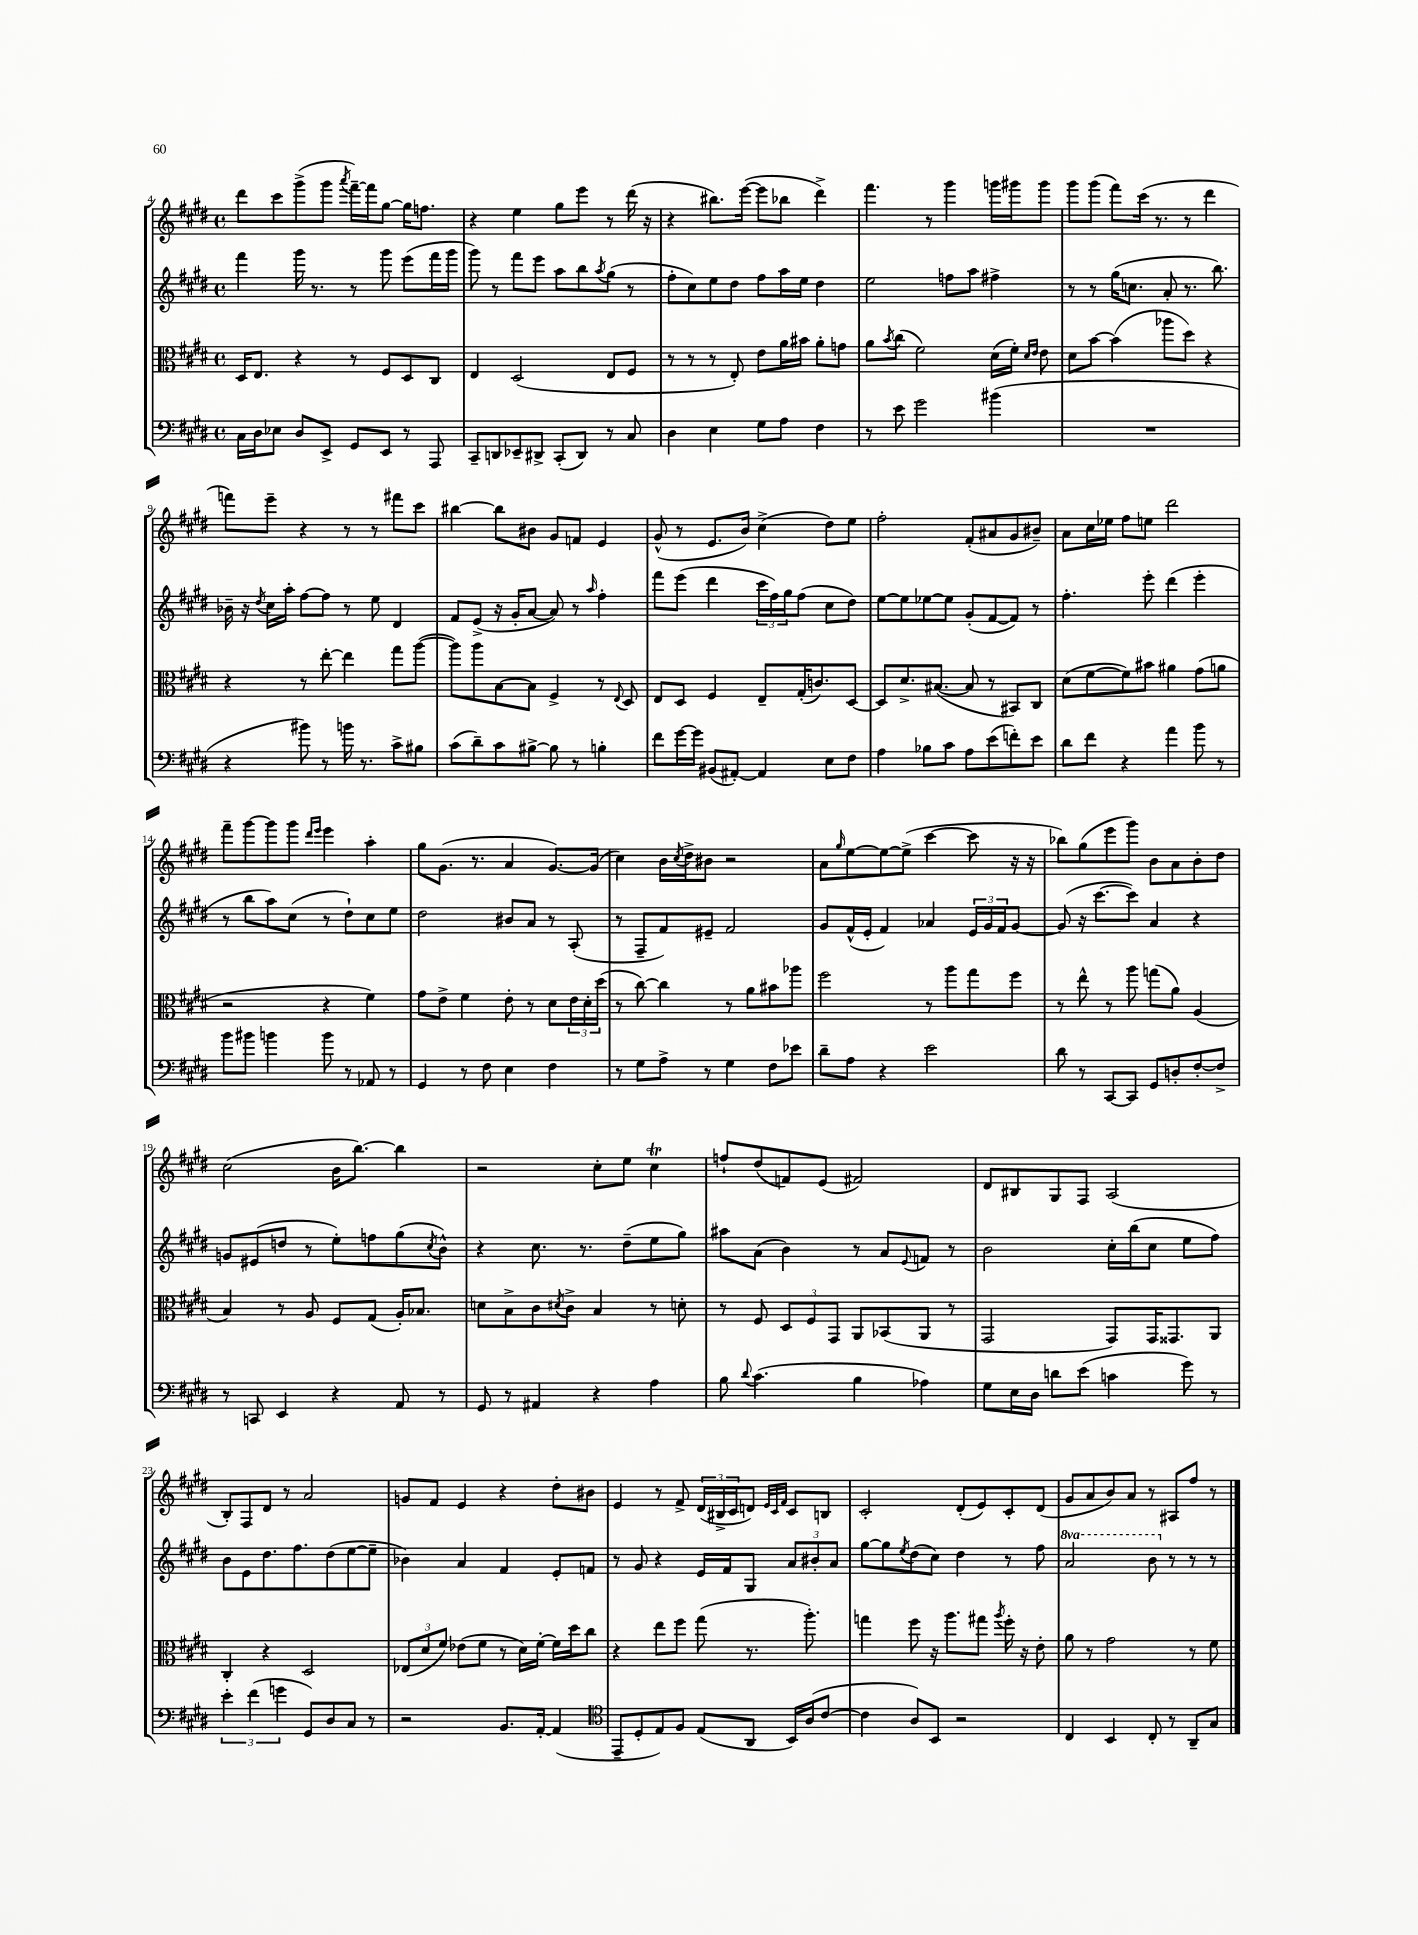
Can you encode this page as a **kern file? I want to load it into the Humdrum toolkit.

**kern	**kern	**kern	**kern
*part4	*part3	*part2	*part1
*staff4	*staff3	*staff2	*staff1
*clefF4	*clefC3	*clefG2	*clefG2
*k[f#c#g#d#]	*k[f#c#g#d#]	*k[f#c#g#d#]	*k[f#c#g#d#]
*M4/4	*M4/4	*M4/4	*M4/4
*met(c)	*met(c)	*met(c)	*met(c)
=4	=4	=4	=4
16C#\LL	16D#/KL	4fff#\	8ddd#\L
16D#\J	8.E/J	.	.
8E-X\J	.	.	8ccc#\
8D#/L	4r	16ggg#\	(8ggg#^\
.	.	8.r	.
8EE^/J	.	.	8ggg#\J
.	.	.	8qaaa/
8GG#/L	8r	8r	[16fff#~\LL)
.	.	.	16fff#\J]
8EE/J	8F#/L	8ggg#\	[8gg#\J
8r	8D#/	(8eee\L	16gg#\KL]
.	.	.	8.ffn\J
8AAA/	8C#/J	16fff#\L	.
.	.	16ggg#\JJ	.
=5	=5	=5	=5
8CC#~/L	4E/	8ggg#\)	4r
8DDn/	.	8r	.
8EE-X~/	(2D#/	8fff#\L	4ee\
8DD#X^/J	.	8eee\J	.
(8CC#'/L	.	8aa\L	8gg#\L
8DD#/J)	.	8bb\	8eee\J
.	.	8qaa/	.
8r	8E/L	(8gg#\J	8r
8C#/	8F#/J	8r	(16ddd#\
.	.	.	16r
=6	=6	=6	=6
4D#\	8r	8ff#'\L	4r
.	8r	8cc#\)	.
4E\	8r	8ee\	8.bb#X\L)
.	8E'/)	8dd#\J	.
.	.	.	([16eee\Jk
8G#\L	8e\L	8ff#\L	8eee\L]
8A\J	16a\L	16aa\L	8bb-X\J
.	16b#X\JJ	16ee\JJ	.
4F#\	8a'\L	4dd#\	4ddd#^\)
.	8gn\J	.	.
=7	=7	=7	=7
8r	8a\L	2ee\	4.fff#\
.	8qb/	.	.
8e\	(8cc#\J	.	.
2g#\	2f#\)	.	.
.	.	.	8r
.	.	8ffn\L	4ggg#\
.	.	8aa\J	.
(4b#X\	(16d#\LL	4ff#X^\	16gggn\LL
.	16f#'\JJ)	.	16ggg#X\J
.	16qqd#/LL	.	.
.	16qqe/JJ	.	.
.	8e\	.	8ggg#\J
=8	=8	=8	=8
1r	8d#\L	8r	8ggg#\L
.	[8b\J	8r	(8ggg#\J
.	(4b\]	(16gg#\KL	8fff#\L)
.	.	8.ccn\J	.
.	.	.	(16ccc#\Jk
.	.	.	8.r
.	8aa-X\L	8a'/	.
.	8dd#\J)	8.r	8r
.	4r	.	4ddd#\
.	.	8.bb\)	.
!!LO:LB:g=z
=9	=9	=9	=9
4r	4r	16b-X~\	8fffn\L)
.	.	16r	.
.	.	8qdd#/	.
.	.	16cc#\LL	8eee~\J
.	.	16aa'\JJ	.
8b#X\)	8r	[8ff#\L	4r
8r	[8ee'\	8ff#\J]	.
16bn\	4ee\]	8r	8r
8.r	.	.	.
.	.	8ee\	8r
8c#^\L	8gg#\L	4d#/	8fff#X\L
8B#X\J	([8aa\J	.	8ccc#\J
=10	=10	=10	=10
(8c#\L	8aa\L])	8f#/L	[4bb#X\
8d#~\)	8aa\	(8e^/J	.
8c#\	[8B\	16r	8bb#\L]
.	.	16g#'/KL	.
[8B#X^\J	8B\J]	[8a/J	8b#X\J
8B#\]	4F#^/	8a/])	8g#/L
8r	.	8r	8fn/J
.	.	16qqaa/	.
4Bn'\	8r	4ff#'\	4e/
.	8qqE/	.	.
.	8D#/	.	.
=11	=11	=11	=11
8f#\L	8E/L	8fff#\L	(8g#^^/
[16g#\L	8D#/J	(8eee\J	8r
16g#\JJ]	.	.	.
(8BB#X/L	4F#/	4ddd#\	8.e/L
[8AA#X'/J)	.	.	.
.	.	.	16b/Jk)
4AA#/]	8E~/L	24ccc#\LL	(4cc#^\
.	.	24ff#\)	.
.	.	24gg#\J	.
.	(16G#'/K	(8ff#\J	.
.	8.cn/)	.	.
8E\L	.	8cc#\L	8dd#\L)
8F#\J	[8D#/J	8dd#\J)	8ee\J
=12	=12	=12	=12
4A\	8D#/L]	[8ee\L	2ff#'\
.	8.d#^/	8ee\]	.
8B-X\L	.	[8ee-X\	.
.	([8.B#X/J	.	.
8c#\J	.	8ee-\J]	.
8A\L	8B#/]	(8g#'/L	(8f#'/L
(8e\	8r	[8f#/	8a#X/
8fn'\)	8BB#X/L)	8f#/J])	8g#/
8e\J	8C#/J	8r	8b#X~/J)
=13	=13	=13	=13
8d#\L	(8d#\L	4.ff#'\	8a\L
8f#\J	[8f#\	.	16cc#\L
.	.	.	16ee-X\JJ
4r	8f#\])	.	8ff#\L
.	8b#X\J	8eee'\	8een\J
4a\	4a#X\	(4ddd#\	2ddd#\
8b\	(8g#\L	4eee'\	.
8r	8an\J	.	.
!!LO:LB:g=z
=14	=14	=14	=14
8b\L	2r	8r	8fff#~\L
8b#X\J	.	8bb\L	[8ggg#\
4bn\	.	8aa\)	8ggg#\]
.	.	(8cc#\J	8ggg#\J
.	.	.	16qqddd#/LL
.	.	.	16qqeee/JJ
8b\	4r	8r	4eee\
8r	.	8dd#`\L)	.
8AA-X/	4f#\)	8cc#\	4aa'\
8r	.	8ee\J	.
=15	=15	=15	=15
4GG#/	8g#\L	2dd#\	8gg#\L
.	8e^\J	.	(8.g#\J
8r	4f#\	.	.
.	.	.	8.r
8F#\	.	.	.
4E\	8e'\	8b#X/L	4a/
.	8r	8a/J	.
4F#\	8d#\L	8r	[8.g#/L)
.	24e\L	(8A'/	.
.	24d#'\	.	.
.	.	.	(16g#/Jk]
.	(24dd#\JJ	.	.
=16	=16	=16	=16
8r	8r	8r	4cc#\)
8G#\L	[8cc#\)	8F#~/L	.
8A^\J	4cc#\]	8f#/)	16b\LL
.	.	.	8qcc#/
.	.	.	16dd#^\J
8r	.	8e#X~/J	8b#X\J
4G#\	8r	2f#/	2r
.	8a\L	.	.
8F#\L	8b#X\	.	.
8e-X\J	8aa-X\J	.	.
=17	=17	=17	=17
8d#~\L	2ff#\	8g#/L	8a\L
.	.	.	16qqgg#/
8A\J	.	(16f#^^/L	[8ee\
.	.	16e'/JJ	.
4r	.	4f#/)	8ee\_
.	.	.	(8ee^\J]
2e\	8r	4a-X/	[4ccc#\
.	8aa\L	.	.
.	8gg#\	24e/LL	8ccc#\]
.	.	24g#/	.
.	.	24f#/J	.
.	8ff#\J	[8g#/J	16r
.	.	.	16r
=18	=18	=18	=18
8d#\	8r	(8g#/]	8bb-X\L)
8r	8ee^^\	16r	(8gg#\
.	.	[8.ccc#\L	.
[8CC#/L	8r	.	8eee\
8CC#/J]	8aa\	8ccc#\J])	8ggg#\J)
8GG#/L	(8ggn\L	4a/	8b\L
8Dn'/	8a\J)	.	8a\
[8F#'/	(4A/	4r	8b'\
8F#^/J]	.	.	8dd#\J
!!LO:LB:g=z
=19	=19	=19	=19
8r	4B/)	8gn/L	(2cc#\
8CCn/	.	(8e#X/	.
4EE/	8r	8ddn/J	.
.	8A/	8r	.
4r	8F#/L	8ee'\L)	16b\KL
.	.	.	[8.bb\J)
.	(8G#/J	8ffn\	.
8AA/	16A'/KL)	(8gg#\	4bb\]
.	8.B-X/J	.	.
.	.	8qcc#/	.
8r	.	8b^^\J)	.
=20	=20	=20	=20
8GG#/	8dn\L	4r	2r
8r	8B^\	.	.
4AA#X/	8c#\	8.cc#\	.
.	8qd#X/	.	.
.	8c#^\J	.	.
.	.	8.r	.
4r	4B/	.	8cc#'\L
.	.	(8dd#~\L	8ee\J
4A\	8r	8ee\	4cc#T\
.	8dn'\	8gg#\J)	.
=21	=21	=21	=21
8B\	8r	8aa#X\L	8ffn`/L
8qqd#/	.	.	.
(4.c#\	8F#/	(8a\J	(8dd#/
.	12D#/L	4b\)	8fn/)
.	12F#/	.	.
.	.	.	(8e/J
.	12GG#/J	.	.
4B\	8AA/L	8r	2f#X/)
.	(8BB-X/	8a/L	.
.	.	8qqe/	.
4A-X\)	8AA/J	8fn/J	.
.	8r	8r	.
=22	=22	=22	=22
8G#\L	2GG#/	2b\	8d#/L
16E\L	.	.	8B#X/
16D#\JJ	.	.	.
8dn\L	.	.	8G#/
(8e\J	.	.	8F#/J
4cn\	8GG#/L)	16cc#'\LL	(2A/
.	.	(16bb\J	.
.	16GG#/K	8cc#\J	.
.	8.GG##X/	.	.
8g#\)	.	8ee\L	.
8r	8AA/J	8ff#\J)	.
!!LO:LB:g=z
=23	=23	=23	=23
6e'\	4C#'/	8b\L	8B'/L)
.	.	8e\	8F#/
(6f#\	.	.	.
.	4r	8.dd#\	8d#/J
6gn\	.	.	.
.	.	.	8r
.	.	8.ff#\	.
8GG#/L)	2D#/	.	2a/
8D#/	.	(8dd#\	.
8C#/J	.	[8ee\	.
8r	.	8ee~\J]	.
=24	=24	=24	=24
2r	(12E-X/L	4b-X\)	8gn/L
.	12d#/	.	.
.	.	.	8f#/J
.	12f#/J)	.	.
.	(8e-X\L	4a/	4e/
.	8f#\J	.	.
8.BB/L	8r	4f#/	4r
.	16d#\LL)	.	.
[16AA'/Jk	[16f#'\JJ	.	.
(4AA/]	16f#\LL]	8e'/L	8dd#'\L
.	16dd#\J	.	.
.	8cc#\J	8fn/J	8b#X\J
=25	=25	=25	=25
*clefC4	*	*	*
8EE~/L	4r	8r	4e/
8D#'/	.	8g#/	.
8E/)	8ee\L	4r	8r
8F#/J	8ff#\J	.	8f#^/
(8E/L	(8gg#\	16e/LL	(24d#/LL
.	.	.	24B#X^/
.	.	16f#/J	.
.	.	.	24c#/J
8AA/J	8.r	8G#/J	8dn/J)
.	.	.	32qqe/LLL
.	.	.	32qqc#/
.	.	.	32qqf#/JJJ
16BB/LL)	.	12a/L	8c#/L
(16A/J	8.aa'\)	.	.
.	.	12b#X'/	.
[8c#/J	.	.	8Bn/J
.	.	12a/J	.
=26	=26	=26	=26
4c#\]	4ggn\	[8gg#\L	2c#'/
.	.	8gg#\]	.
.	.	8qee/	.
8A/L)	8ff#\	(8dd#\	.
8BB/J	16r	8cc#\J)	.
.	8.aa\L	.	.
2r	.	4dd#\	(8d#'/L
.	8gg#X\J	.	8e/)
.	8qaa/	.	.
.	16ff#'\	8r	8c#'/
.	16r	.	.
.	8e'\	8ff#\	(8d#/J
=27	=27	=27	=27
*	*	*8va	*
4C#/	8a\	2aa/	8g#/L
.	8r	.	8a/
4BB/	2g#\	.	8b/)
.	.	.	8a/J
8C#'/	.	8bb\	8r
*	*	*X8va	*
8r	.	8r	8A#X/L
8AA~/L	8r	8r	8ff#/J
8G#/J	8f#\	8r	8r
==	==	==	==
*-	*-	*-	*-
